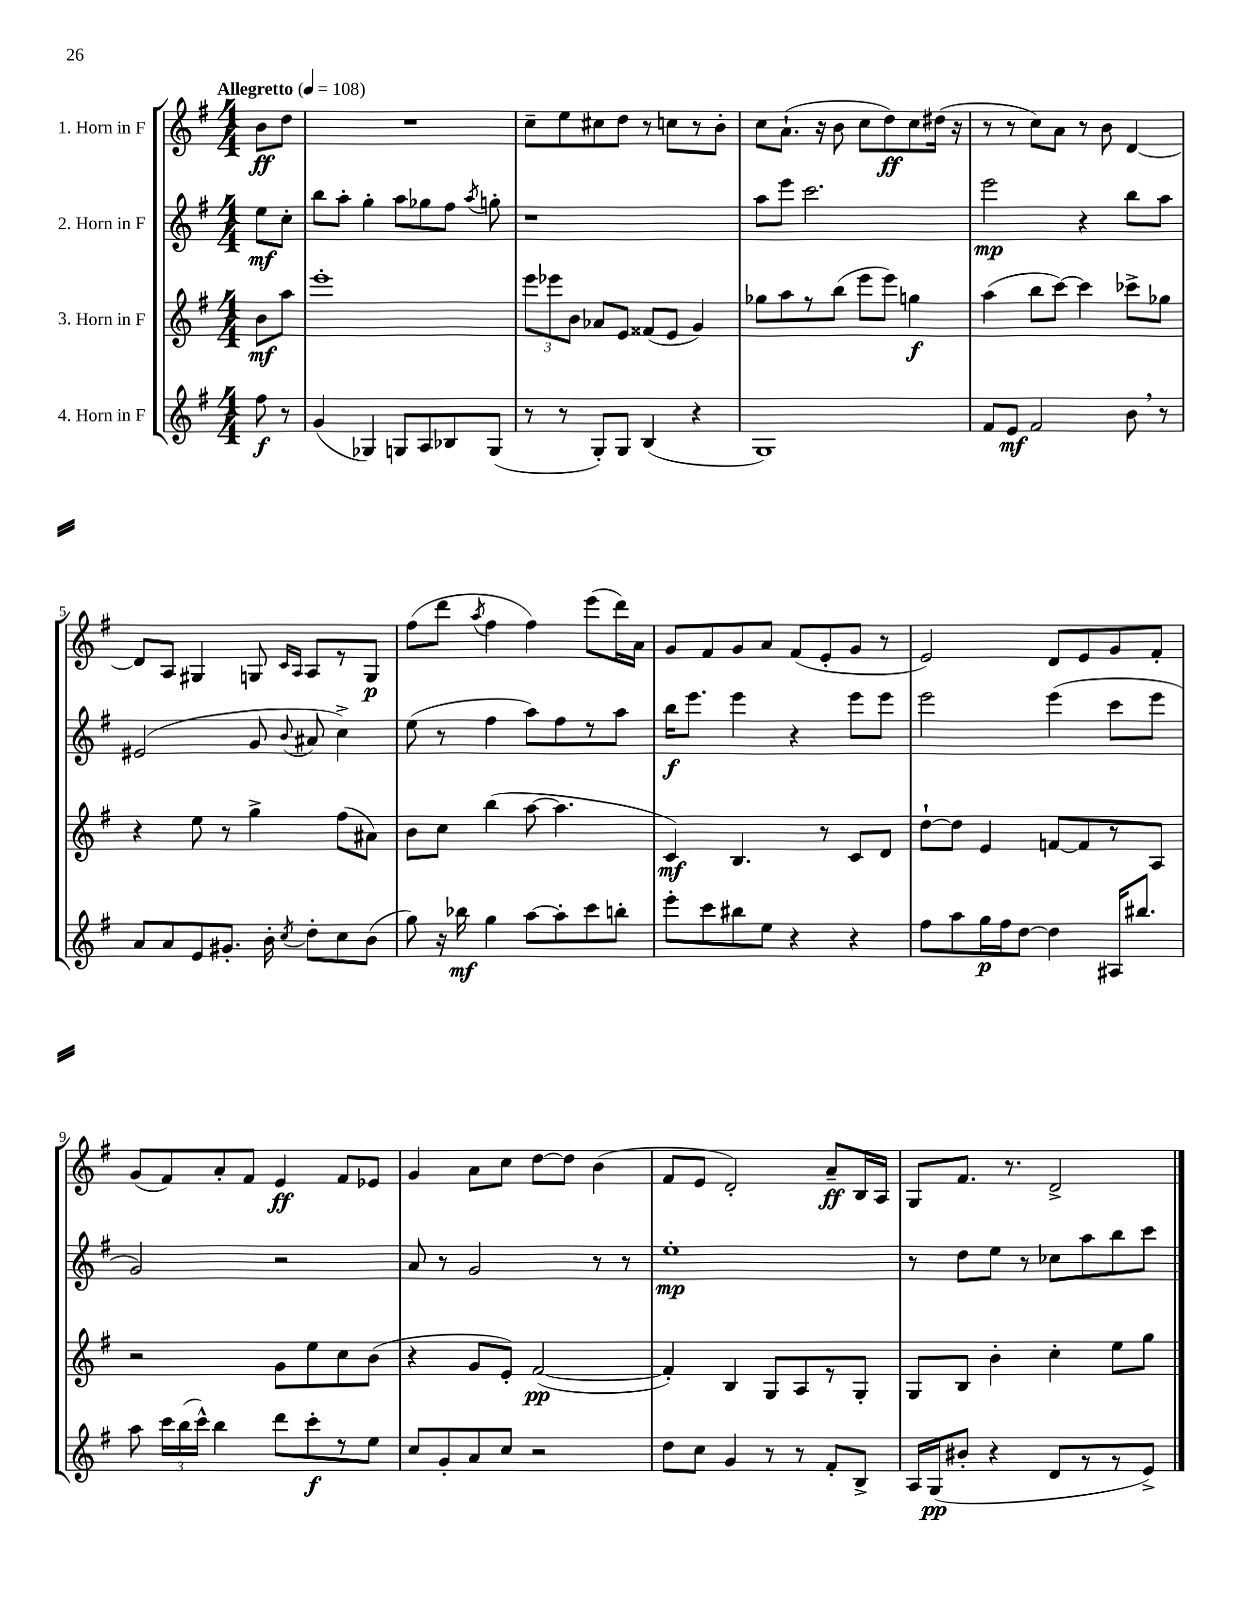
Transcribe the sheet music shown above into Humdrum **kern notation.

**kern	**dynam	**kern	**dynam	**kern	**dynam	**kern	**dynam
*part4	*part4	*part3	*part3	*part2	*part2	*part1	*part1
*staff4	*staff4	*staff3	*staff3	*staff2	*staff2	*staff1	*staff1
*I"4. Horn in F	*	*I"3. Horn in F	*	*I"2. Horn in F	*	*I"1. Horn in F	*
*clefG2	*	*clefG2	*	*clefG2	*	*clefG2	*
*k[f#]	*	*k[f#]	*	*k[f#]	*	*k[f#]	*
*M4/4	*	*M4/4	*	*M4/4	*	*M4/4	*
*MM108	*	*MM108	*	*MM108	*	*MM108	*
=	=	=	=	=	=	=	=
!	!	!	!	!	!	!LO:TX:a:B:t=Allegretto	!
8ff#\	f	8b\L	mf	8ee\L	mf	8b\L	ff
8r	.	8aa\J	.	8cc'\J	.	8dd\J	.
=1	=1	=1	=1	=1	=1	=1	=1
(4g/	.	1eee'	.	8bb\L	.	1r	.
.	.	.	.	8aa'\J	.	.	.
4G-X/)	.	.	.	4gg'\	.	.	.
8Gn/L	.	.	.	8aa\L	.	.	.
8A/	.	.	.	8gg-X\	.	.	.
8B-X/	.	.	.	8ff#\J	.	.	.
.	.	.	.	8qaa/	.	.	.
(8G/J	.	.	.	8ggn'\	.	.	.
=2	=2	=2	=2	=2	=2	=2	=2
8r	.	12eee\L	.	1r	.	8cc~\L	.
.	.	12eee-X\	.	.	.	.	.
8r	.	.	.	.	.	8ee\	.
.	.	12b\J	.	.	.	.	.
8G'/L)	.	8a-X/L	.	.	.	8cc#X\	.
8G/J	.	8e/J	.	.	.	8dd\J	.
(4B/	.	(8f##X/L	.	.	.	8r	.
.	.	8e/J	.	.	.	8ccn\L	.
4r	.	4g/)	.	.	.	8r	.
.	.	.	.	.	.	8b'\J	.
=3	=3	=3	=3	=3	=3	=3	=3
1G)	.	8gg-X\L	.	8aa\L	.	8cc\L	.
.	.	8aa\	.	8eee\J	.	(8.a`\J	.
.	.	8r	.	2.ccc\	.	.	.
.	.	.	.	.	.	16r	.
.	.	(8bb\J	.	.	.	8b\	.
.	.	8eee\L	.	.	.	8cc\L	.
.	.	8eee\J)	.	.	.	8dd\)	ff
.	.	4ggn\	f	.	.	8cc\	.
.	.	.	.	.	.	(16dd#X\Jk	.
.	.	.	.	.	.	16r	.
=4	=4	=4	=4	=4	=4	=4	=4
8f#/L	.	(4aa\	.	2eee\	mp	8r	.
8e/J	mf	.	.	.	.	8r	.
2f#/	.	8bb\L	.	.	.	8cc\L)	.
.	.	[8ccc\J)	.	.	.	8a\J	.
.	.	4ccc\]	.	4r	.	8r	.
.	.	.	.	.	.	8b\	.
8b,\	.	8ccc-X^\L	.	8bb\L	.	[4d/	.
8r	.	8gg-X\J	.	8aa\J	.	.	.
!!LO:LB:g=z
=5	=5	=5	=5	=5	=5	=5	=5
8a/L	.	4r	.	(2e#X/	.	8d/L]	.
8a/	.	.	.	.	.	8A/J	.
8e/	.	8ee\	.	.	.	4G#X/	.
8.g#X'/J	.	8r	.	.	.	.	.
.	.	4gg^\	.	8g/	.	8Gn/	.
16b'\	.	.	.	.	.	.	.
.	.	.	.	.	.	16qqc/LL	.
8qcc/	.	.	.	8qqb/	.	16qqA/JJ	.
8dd'\L	.	.	.	8a#X/	.	8A/L	.
8cc\	.	(8ff#\L	.	4cc^\)	.	8r	.
(8b\J	.	8a#X\J)	.	.	.	8G/J	p
=6	=6	=6	=6	=6	=6	=6	=6
8gg\)	.	8b\L	.	(8ee\	.	(8ff#\L	.
16r	.	8cc\J	.	8r	.	8ddd\J	.
16bb-X\	mf	.	.	.	.	.	.
.	.	.	.	.	.	8qaa/	.
4gg\	.	(4bb\	.	4ff#\	.	4ff#\	.
[8aa\L	.	[8aa\	.	8aa\L)	.	4ff#\)	.
8aa'\]	.	4.aa\]	.	8ff#\	.	.	.
8ccc\	.	.	.	8r	.	(8eee\L	.
8bbn'\J	.	.	.	8aa\J	.	16ddd\L)	.
.	.	.	.	.	.	16a\JJ	.
=7	=7	=7	=7	=7	=7	=7	=7
8eee'\L	.	4c/)	mf	16bb\KL	f	8g/L	.
.	.	.	.	8.eee\J	.	.	.
8ccc\	.	.	.	.	.	8f#/	.
8bb#X\	.	4.B/	.	4eee\	.	8g/	.
8ee\J	.	.	.	.	.	8a/J	.
4r	.	.	.	4r	.	(8f#/L	.
.	.	8r	.	.	.	8e'/	.
4r	.	8c/L	.	8eee\L	.	8g/J	.
.	.	8d/J	.	8eee\J	.	8r	.
=8	=8	=8	=8	=8	=8	=8	=8
8ff#\L	.	[8dd`\L	.	2eee\	.	2e/)	.
8aa\	.	8dd\J]	.	.	.	.	.
16gg\L	p	4e/	.	.	.	.	.
16ff#\J	.	.	.	.	.	.	.
[8dd\J	.	.	.	.	.	.	.
4dd\]	.	[8fn/L	.	(4eee\	.	8d/L	.
.	.	8f/]	.	.	.	8e/	.
16A#X/KL	.	8r	.	8ccc\L	.	8g/	.
8.bb#X/J	.	.	.	.	.	.	.
.	.	8A/J	.	8eee\J	.	8f#'/J	.
!!LO:LB:g=z
=9	=9	=9	=9	=9	=9	=9	=9
8aa\	.	2r	.	2g/)	.	(8g/L	.
24ccc\LL	.	.	.	.	.	8f#/)	.
(24bb\	.	.	.	.	.	.	.
24ccc^^\JJ)	.	.	.	.	.	.	.
4bb\	.	.	.	.	.	8a'/	.
.	.	.	.	.	.	8f#/J	.
8ddd\L	.	8g\L	.	2r	.	4e/	ff
8ccc'\	f	8ee\	.	.	.	.	.
8r	.	8cc\	.	.	.	8f#/L	.
8ee\J	.	(8b\J	.	.	.	8e-X/J	.
=10	=10	=10	=10	=10	=10	=10	=10
8cc/L	.	4r	.	8a/	.	4g/	.
8g'/	.	.	.	8r	.	.	.
8a/	.	8g/L	.	2g/	.	8a\L	.
8cc/J	.	8e'/J)	.	.	.	8cc\J	.
2r	.	([2f#/	pp	.	.	[8dd\L	.
.	.	.	.	.	.	8dd\J]	.
.	.	.	.	8r	.	(4b\	.
.	.	.	.	8r	.	.	.
=11	=11	=11	=11	=11	=11	=11	=11
8dd\L	.	4f#'/])	.	1ee'	mp	8f#/L	.
8cc\J	.	.	.	.	.	8e/J	.
4g/	.	4B/	.	.	.	2d'/)	.
8r	.	8G/L	.	.	.	.	.
8r	.	8A/	.	.	.	.	.
8f#'/L	.	8r	.	.	.	8a~/L	ff
8B^/J	.	8G'/J	.	.	.	16B/L	.
.	.	.	.	.	.	16A/JJ	.
=12	=12	=12	=12	=12	=12	=12	=12
16A/LL	.	8G/L	.	8r	.	8G/L	.
(16G/J	pp	.	.	.	.	.	.
8b#X'/J	.	8B/J	.	8dd\L	.	8.f#/J	.
4r	.	4b'\	.	8ee\J	.	.	.
.	.	.	.	.	.	8.r	.
.	.	.	.	8r	.	.	.
8d/L	.	4cc'\	.	8cc-X\L	.	2d^/	.
8r	.	.	.	8aa\	.	.	.
8r	.	8ee\L	.	8bb\	.	.	.
8e^/J)	.	8gg\J	.	8ccc\J	.	.	.
==	==	==	==	==	==	==	==
*-	*-	*-	*-	*-	*-	*-	*-
